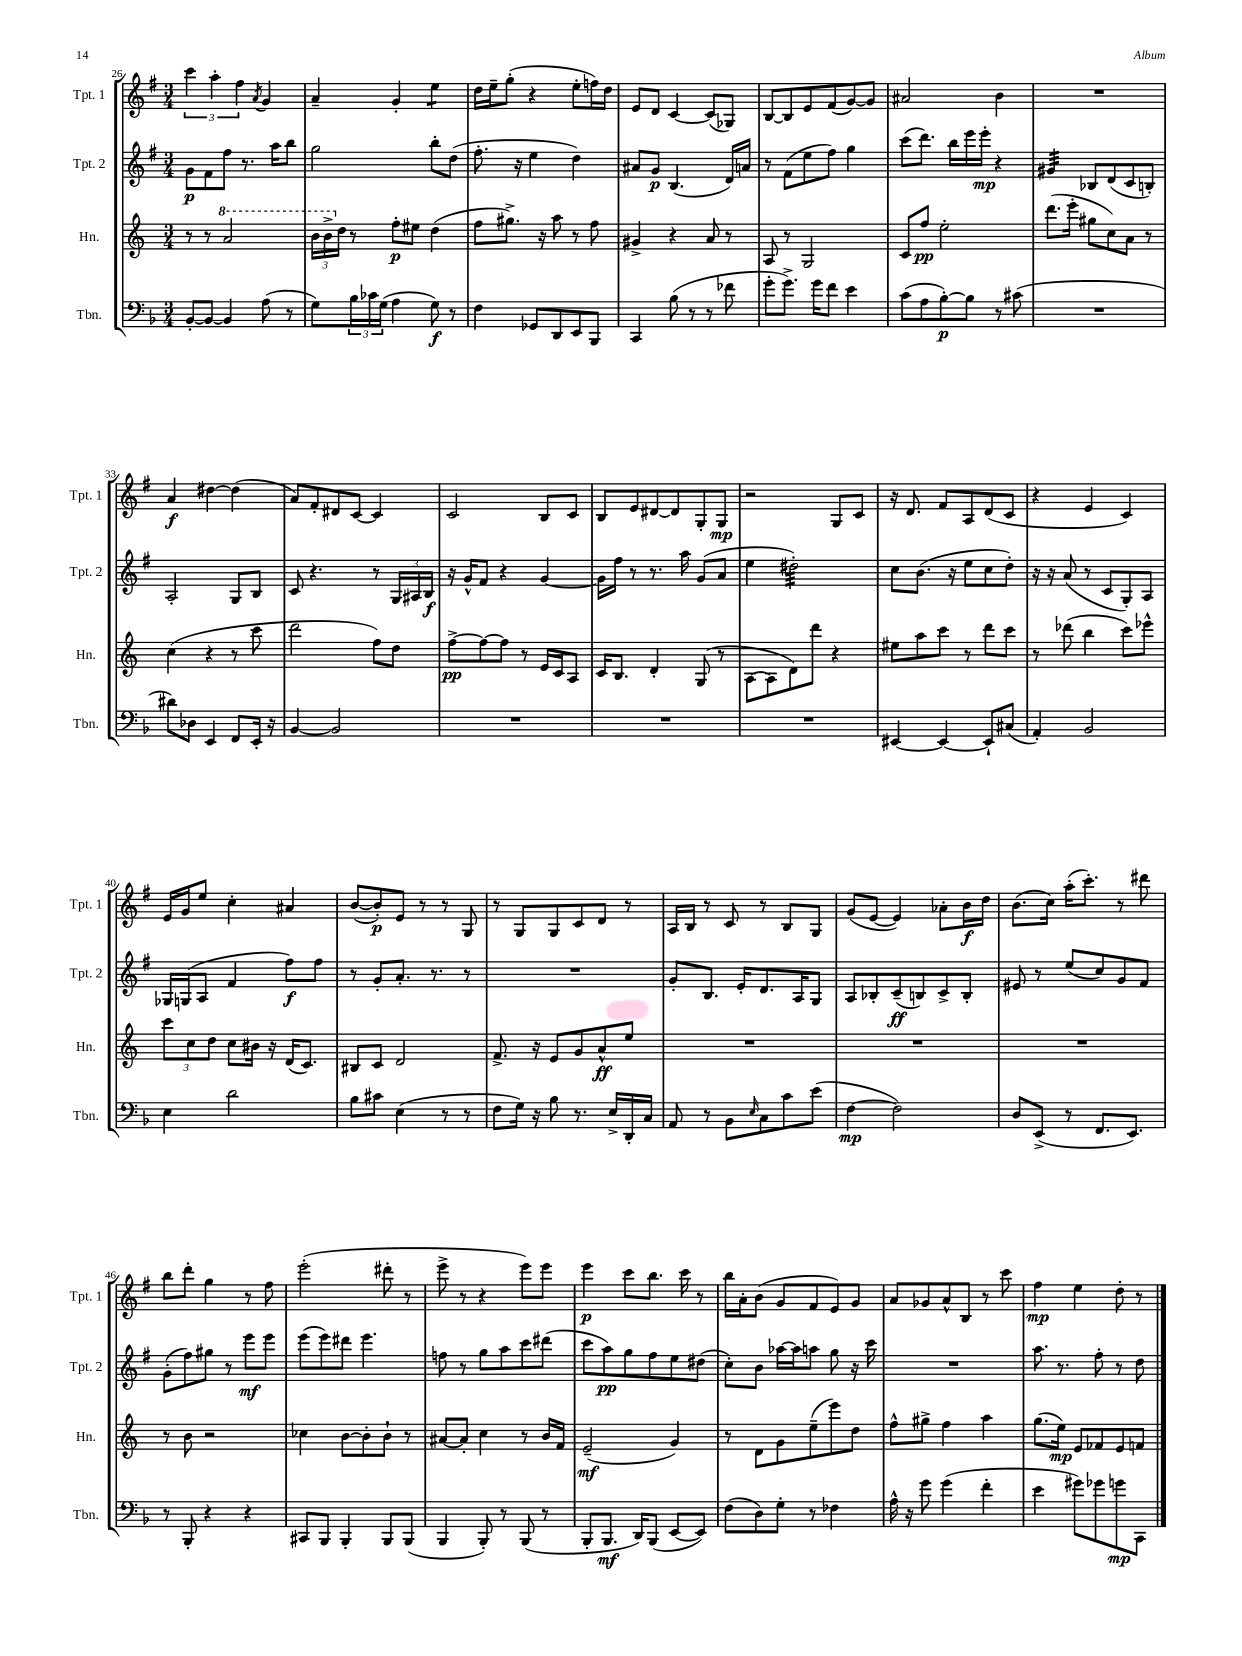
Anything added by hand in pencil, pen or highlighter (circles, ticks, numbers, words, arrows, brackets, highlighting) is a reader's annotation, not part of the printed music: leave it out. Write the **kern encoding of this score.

**kern	**kern	**kern	**kern
*staff4	*staff3	*staff2	*staff1
*clefF4	*clefG2	*clefG2	*clefG2
*k[b-]	*k[]	*k[f#]	*k[f#]
*M3/4	*M3/4	*M3/4	*M3/4
[8BB-'	8r	8g	6ccc
8BB-_	8r	8f#	.
.	.	.	6aa'
4BB-]	2aa	8ff#	.
.	.	.	6ff#
.	.	8.r	.
.	.	.	8qa
(8A	.	.	4g
.	.	16aa	.
8r	.	8bb	.
=	=	=	=
8G)	24bb	2gg	4a~
.	24bb^	.	.
.	24dd	.	.
24B-	8r	.	.
24c-	.	.	.
(24G	.	.	.
4A	8ff'	.	4g'
.	8ee#	.	.
8G)	(4dd	8bb'	4ee
8r	.	(8dd	.
=	=	=	=
4F	8ff	8.ff#'	16dd
.	.	.	16ee~
.	8.gg#^)	.	(8gg'
.	.	16r	.
8GG-	.	4ee	4r
.	16r	.	.
8DD	8aa	.	.
8EE	8r	4dd)	8ee'
8BBB-	8ff	.	16ff)
.	.	.	16dd
=	=	=	=
4CC	4g#^	8a#	8e
.	.	8g	8d
(8B-	4r	(4.B	[4c
8r	.	.	.
8r	8a	.	(8c]
8f-	8r	16d)	8G-)
.	.	16a	.
=	=	=	=
8g'	8A	8r	[8B
8.g^)	8r	(8f#	8B]
.	2G	8ee	8e
16g	.	.	.
8f	.	8ff#)	(8f#
4e	.	4gg	[8g)
.	.	.	8g]
=	=	=	=
(8c	8c	(8ccc	2a#
8A	8ff	8.ddd)	.
[8B-')	2ee'	.	.
.	.	16bb	.
8B-]	.	16eee	.
.	.	16eee'	.
8r	.	4r	4b
(8c#	.	.	.
=	=	=	=
2.r	(8.ddd	4g#	2.r
.	16eee'	.	.
.	8gg#	8B-	.
.	8cc)	(8d	.
.	8a	8c	.
.	8r	8B')	.
=	=	=	=
8d#)	(4cc	2A'	4a
8D-	.	.	.
4EE	4r	.	[4dd#
8FF	8r	8G	(4dd#]
16EE'	8ccc	8B	.
16r	.	.	.
=	=	=	=
[4BB-	2ddd	8c	8a)
.	.	4.r	8f#'
2BB-]	.	.	8d#
.	.	.	[8c
.	8ff)	8r	4c]
.	8dd	24G	.
.	.	24A#	.
.	.	24B	.
=	=	=	=
2.r	[8ff^	16r	2c
.	.	16g^^	.
.	8ff_	8f#	.
.	8ff]	4r	.
.	8r	.	.
.	16e	[4g	8B
.	16c	.	.
.	8A	.	8c
=	=	=	=
2.r	16c	16g]	8B
.	8.B	16ff#	.
.	.	8r	8e
.	4d'	8.r	[8d#
.	.	.	8d#]
.	.	16aa	.
.	(8G	(8g	8G'
.	8r	8a	8G
=	=	=	=
2.r	[8A	4ee	2r
.	8A]	.	.
.	8d)	2dd#')	.
.	8ddd	.	.
.	4r	.	8G
.	.	.	8c
=	=	=	=
[4EE#	8ee#	8cc	16r
.	.	.	8.d
.	8aa	(8.b	.
4EE#_	8ccc	.	8f#
.	.	16r	.
.	8r	8ee	8A
8EE#`]	8ddd	8cc	(8d
(8C#	8ccc	8dd')	8c
=	=	=	=
4AA')	8r	16r	4r
.	.	16r	.
.	(8ddd-	(8a	.
2BB-	4bb	8r	4e
.	.	8c	.
.	8ccc)	8G')	4c)
.	8eee-^^	8A	.
=	=	=	=
4E	12ccc	16G-	16e
.	.	(16G	16g
.	12cc	.	.
.	.	8A	8ee
.	12dd	.	.
2d	8cc	4f#	4cc'
.	16b#	.	.
.	16r	.	.
.	(16d	8ff#)	4a#
.	8.c)	.	.
.	.	8ff#	.
=	=	=	=
8B-	8B#	8r	([8b
8c#	8c	8g'	8b'])
(4E	2d	8.a'	8e
.	.	.	8r
.	.	8.r	.
8r	.	.	8r
8r	.	8r	8G
=	=	=	=
8F	8.f^	2.r	8r
16G)	.	.	8G
16r	16r	.	.
8B-	8e	.	8G
8.r	8g	.	8c
.	8a^^	.	8d
16E^	.	.	.
16DD'	8ee	.	8r
16C	.	.	.
=	=	=	=
8AA	2.r	8g'	16A
.	.	.	16B
8r	.	8.B	8r
8BB-	.	.	8c
.	.	16e'	.
16qqE	.	.	.
8C	.	8.d	8r
8c	.	.	8B
.	.	16A	.
(8e	.	8G	8G
=	=	=	=
[4F	2.r	8A	(8g
.	.	8B-'	[8e
2F])	.	(8c~	4e])
.	.	8B)	.
.	.	8c^	8a-'
.	.	8B'	16b
.	.	.	16dd
=	=	=	=
8D	2.r	8e#	(8.b
(8EE^	.	8r	.
.	.	.	16cc)
8r	.	(8ee	(16aa'
.	.	.	8.ccc')
8.FF	.	8cc)	.
.	.	8g	8r
8.EE)	.	.	.
.	.	8f#	8ddd#
=	=	=	=
8r	8r	(8g'	8bb
8BBB-'	8b	8ff#)	8ddd'
4r	2r	8gg#	4gg
.	.	8r	.
4r	.	8eee	8r
.	.	8eee	8ff#
=	=	=	=
8CC#	4cc-	(8eee	(2eee'
8BBB-	.	8eee)	.
4BBB-'	[8b	8ddd#	.
.	8b']	4.eee	.
8BBB-	8b`	.	8ddd#'
(8BBB-	8r	.	8r
=	=	=	=
4BBB-	[8a#	8ff	8eee^
.	8a#']	8r	8r
8BBB-')	4cc	8gg	4r
8r	.	8aa	.
(8BBB-	8r	8ccc	8eee)
8r	16b	(8ddd#	8eee
.	16f	.	.
=	=	=	=
8BBB-'	(2e~	8ccc	4eee
8.BBB-	.	8aa)	.
.	.	8gg	8ccc
16DD)	.	.	.
(8BBB-	.	8ff#	8.bb
[8EE	4g)	8ee	.
.	.	.	16ccc
8EE])	.	(8dd#	8r
=	=	=	=
(8F	8r	8cc')	16bb
.	.	.	16a'
8D)	8d	8b	(8b
8G'	8g	[16aa-	8g
.	.	16aa-]	.
8r	(8ee~	8aa	8f#
4F-	8eee)	8gg	8e)
.	8dd	16r	8g
.	.	16ccc	.
=	=	=	=
16A^^	8ff^^	2.r	8a
16r	.	.	.
8g	8gg#^	.	8g-
(4g	4ff	.	8a^^
.	.	.	8B
4f'	4aa	.	8r
.	.	.	8ccc
=	=	=	=
4e	(8.gg	8.aa	4ff#
.	16ee)	8.r	.
8g#)	8e	.	4ee
8g-	8f-	8ff#'	.
8g	8e	8r	8dd'
8CC	8f	8dd	8r
==	==	==	==
*-	*-	*-	*-
